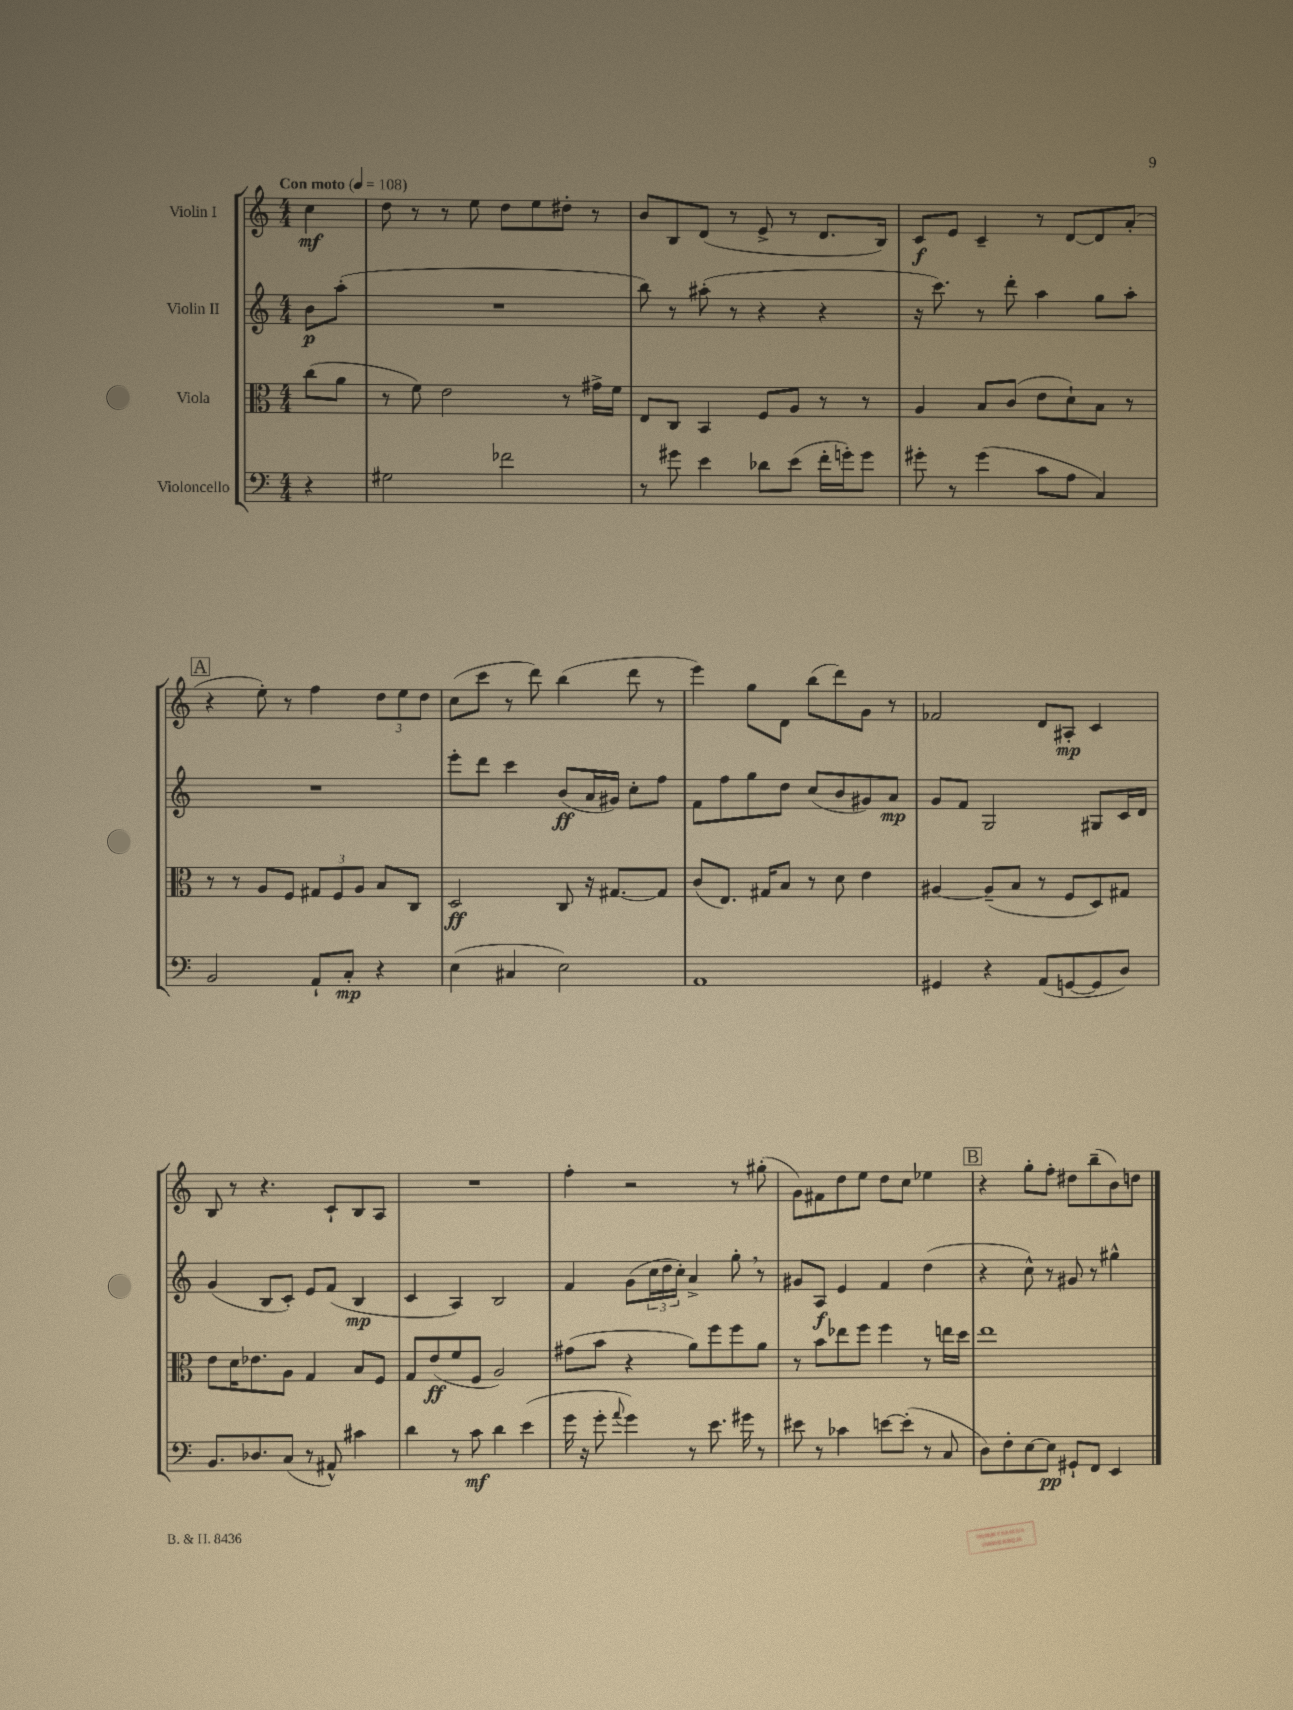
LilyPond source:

<<
\new StaffGroup <<
\new Staff = "s0" \with { instrumentName = "Violin I" } {
    \clef treble \key c \major \numericTimeSignature \time 4/4 \partial 4 \tempo "Con moto" 4 = 108
    c''4\mf |
    d''8 r8 r8 e''8 d''8 e''8 dis''8-. r8 |
    b'8 b8 d'8( r8 e'8-> r8 d'8. b16) |
    c'8\f e'8 c'4-- r8 d'8~ d'8 a'8-.( |
    \mark \markup { \box "A" } r4 e''8-.) r8 f''4 \tuplet 3/2 { d''8 e''8 d''8 } |
    c''8( c'''8 r8 d'''8) b''4( d'''8 r8 |
    e'''4) g''8 d'8 b''8( d'''8) g'8 r8 |
    fes'2 d'8 ais8-.\mp c'4 |
    b8 r8 r4. c'8-! b8 a8 |
    R1 |
    f''4-. r2 r8 gis''8-.( |
    g'8) fis'8 d''8 e''8 d''8 c''8 ees''4 |
    \mark \markup { \box "B" } r4 g''8-. f''8-. dis''8 b''8--( b'8) d''8 \bar "|." |
}
\new Staff = "s1" \with { instrumentName = "Violin II" } {
    \clef treble \key c \major \numericTimeSignature \time 4/4 \partial 4
    b'8\p a''8-.( |
    R1 |
    b''8) r8 ais''8-.( r8 r4 r4 |
    r16 c'''8.) r8 d'''8-. a''4 g''8 a''8-. |
    \mark \markup { \box "A" } R1 |
    e'''8-. d'''8 c'''4 b'8\ff( a'16 gis'16) c''8-. f''8 |
    f'8 f''8 g''8 d''8 c''8( b'8 gis'8) a'8\mp |
    g'8 f'8 g2 gis8 c'16 d'16 |
    g'4( b8 c'8-.) e'8 f'8( b4\mp |
    c'4 a4) b2 |
    f'4 g'8( \tuplet 3/2 { c''16 d''16 c''16-.) } a'4-> g''8-. \breathe r8 |
    gis'8 a8\f e'4 f'4 d''4( |
    \mark \markup { \box "B" } r4 c''8-^) r8 gis'8 r8 gis''4-^ \bar "|." |
}
\new Staff = "s2" \with { instrumentName = "Viola" } {
    \clef alto \key c \major \numericTimeSignature \time 4/4 \partial 4
    c''8( a'8 |
    r8 f'8) e'2 r8 gis'16-> f'16 |
    e8 c8 b,4 f8 a8 r8 r8 |
    a4 b8 c'8( e'8 d'8-!) b8 r8 |
    \mark \markup { \box "A" } r8 r8 a8 f8 \tuplet 3/2 { gis8 f8 a8 } b8 c8 |
    d2\ff c8 r16 gis8.~ gis8 |
    c'8( e8.) gis16 b8 r8 d'8 e'4 |
    ais4~ ais8--( b8 r8 f8 d8) gis8 |
    e'8 d'16 ees'8. a8 g4 b8 f8 |
    g8 e'8\ff( f'8 f8 a2) |
    gis'8( b'8 r4 a'8) f''8 f''8 a'8 |
    r8 b'8 ees''8 f''8 f''4 r8 e''16 d''16 |
    \mark \markup { \box "B" } e''1 \bar "|." |
}
\new Staff = "s3" \with { instrumentName = "Violoncello" } {
    \clef bass \key c \major \numericTimeSignature \time 4/4 \partial 4
    r4 |
    gis2 fes'2 |
    r8 gis'8 e'4 des'8 e'8( f'16-. g'16-.) g'8 |
    gis'8-. r8 gis'4( c'8 a8 c4) |
    \mark \markup { \box "A" } b,2 a,8-! c8-.\mp r4 |
    e4( cis4 e2) |
    a,1 |
    gis,4 r4 a,8( g,8~ g,8 d8) |
    b,8. des8. c8( r8 ais,8-^) cis'4 |
    d'4 r8 c'8\mf d'4 e'4( |
    g'16 r16 g'8-. \appoggiatura { a'8 } g'4) r8 e'8. gis'16 r8 |
    eis'8 r8 ces'4 e'8~ e'8-.( r8 c8 |
    \mark \markup { \box "B" } d8) f8-. e8~ e8\pp gis,8-! f,8 e,4 \bar "|." |
}
>>
>>
\layout { \context { \Score \remove "Bar_number_engraver" } }
